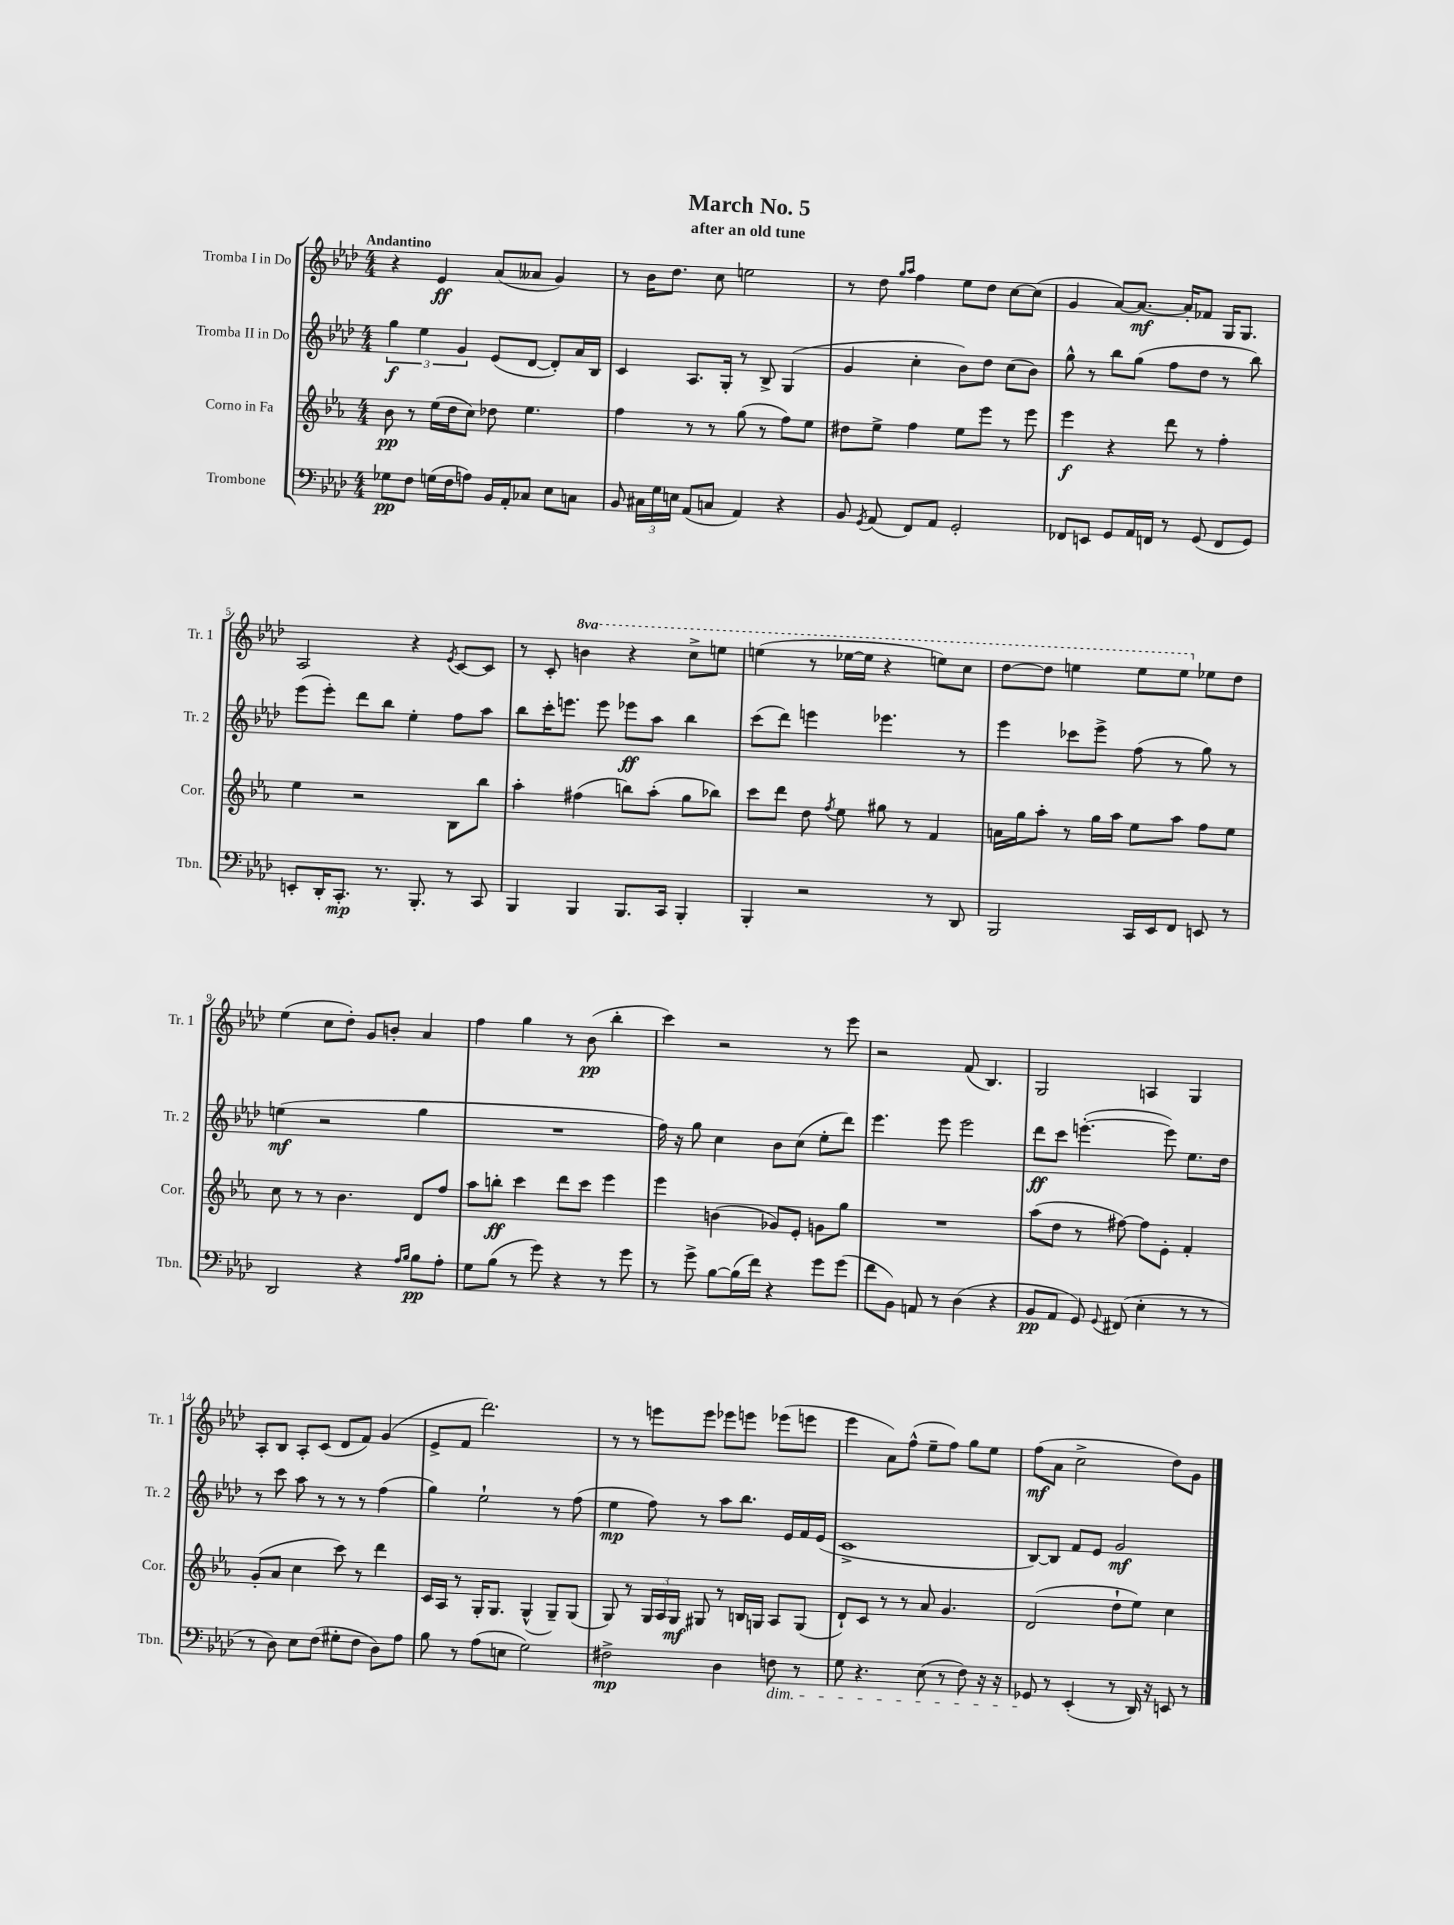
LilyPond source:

\header { title = "March No. 5" subtitle = "after an old tune" }
<<
\new StaffGroup <<
\new Staff = "s0" \with { instrumentName = "Tromba I in Do" shortInstrumentName = "Tr. 1" } {
    \clef treble \key aes \major \numericTimeSignature \time 4/4 \set Staff.ottavationMarkups = #ottavation-simple-ordinals \tempo "Andantino"
    \autoBeamOff r4 ees'4\ff aes'8[( aeses'8] g'4) |
    r8 bes'16[ des''8.] c''8 e''2 |
    r8 des''8 \grace { g''16[ aes''16] } f''4 ees''8[ des''8] c''8[~ c''8]( |
    g'4 aes'8[~) aes'8.]~\mf aes'16[-. fes'8] g16[ g8.] |
    aes2 r4 \acciaccatura { ees'8 } c'8[~ c'8] |
    r8 c'8-. \ottava #1 b''4 r4 c'''8[-> e'''8] |
    e'''4( r8 ees'''16[~ ees'''16] r4 e'''8[) c'''8] |
    des'''8[~ des'''8] e'''4 e'''8[ e'''8] \ottava #0 ees''!8[ des''8] |
    ees''4( c''8[ des''8]-.) g'8[ b'8]-. aes'4 |
    f''4 g''4 r8 bes'8\pp( bes''4-. |
    c'''4) r2 r8 ees'''8 |
    r2 f'8( bes4.) |
    g2 a4 g4 |
    aes8[-. bes8] aes8[-. c'8]( des'8[ f'8]) g'4( |
    ees'8[-> f'8] des'''2.) |
    r8 r8 e'''8[ e'''8] ees'''8[ e'''8] ees'''8[( e'''8] |
    ees'''4 aes'8[) f''8]-^( ees''8[-- f''8]) g''8[ ees''8] |
    f''8[\mf( aes'8] c''2-> des''8[) g'8] \bar "|." |
}
\new Staff = "s1" \with { instrumentName = "Tromba II in Do" shortInstrumentName = "Tr. 2" } {
    \clef treble \key aes \major \numericTimeSignature \time 4/4
    \autoBeamOff \tuplet 3/2 { g''4\f ees''4 g'4 } ees'8[( des'8]~ des'8[-.) aes'16 bes16] |
    c'4 aes8.[ g16]-. r8 bes8-> g4( |
    g'4 c''4-. bes'8[) des''8] c''8[( bes'8]) |
    g''8-^ r8 bes''8[ g''8]( f''8[ des''8] r8 bes''8) |
    ees'''8[( ees'''8]-.) des'''8[ bes''8] ees''4-. f''8[ aes''8] |
    bes''8[ c'''16-. e'''8.] e'''8 ees'''8[\ff aes''8] bes''4 |
    c'''8[( des'''8]) e'''4 ees'''4. r8 |
    ees'''4 ces'''8[ ees'''8]-> f''8( r8 g''8) r8 |
    e''4\mf( r2 g''4 |
    R1 |
    f''16) r16 g''8 c''4 bes'8[ c''8]( ees''8[-. des'''8]) |
    ees'''4. ees'''8 ees'''2 |
    des'''8[\ff c'''8] e'''4.~-.( e'''8) ees''8.[ des''16] |
    r8 c'''8 aes''8 r8 r8 r8 f''4( |
    g''4) ees''2-! r8 f''8( |
    ees''4\mp f''8) r8 aes''8[ bes''8.] ees'16[ f'16 ees'16]( |
    c'1-> |
    bes8[~) bes8] f'8[ ees'8] g'2\mf \bar "|." |
}
\new Staff = "s2" \with { instrumentName = "Corno in Fa" shortInstrumentName = "Cor." } {
    \clef treble \key ees \major \numericTimeSignature \time 4/4
    \autoBeamOff bes'8\pp r8 ees''16[( d''16 c''8]) des''8 ees''4. |
    f''4 r8 r8 g''8( r8 f''8[) ees''8] |
    dis''8[ ees''8]-> f''4 ees''8[ ees'''8] r8 ees'''8 |
    ees'''4\f r4 d'''8 r8 f''4-. |
    ees''4 r2 bes8[ bes''8] |
    aes''4-. fis''4( b''8[) aes''8]-.( g''8[ bes''8]) |
    c'''8[ d'''8] d''8 \acciaccatura { f''8 } ees''8 gis''8 r8 f'4 |
    a'16[ g''16 aes''8]-. r8 g''16[ aes''16] ees''8[ aes''8] f''8[ ees''8] |
    c''8 r8 r8 bes'4. d'8[ f''8] |
    aes''8[ b''8]-.\ff c'''4 d'''8[ c'''8] ees'''4 |
    ees'''4 b'4( ges'8[) ees'8]-. g'8[ g''8] |
    R1 |
    aes''8[( d''8] r8 fis''8~) fis''8[ ees'8]-. f'4-. |
    g'8[-.( aes'8] c''4 c'''8) r8 d'''4 |
    c'16[ aes16] r8 g16[-. g8.] g4-^( g8[--) g8]( |
    g8) r8 \tuplet 3/2 { g16[ aes16 g16]\mf } gis8 r8 b16[ g16] aes8[ g8]( |
    d'8[-!) c'8] r8 r8 aes'8 g'4. |
    d'2( d''8[-! ees''8]) c''4 \bar "|." |
}
\new Staff = "s3" \with { instrumentName = "Trombone" shortInstrumentName = "Tbn." } {
    \clef bass \key aes \major \numericTimeSignature \time 4/4
    \autoBeamOff ges8[\pp f8] g16[( f16 a8]) bes,16[ aes,16-. ces8] ees8[ c8] |
    bes,8 \tuplet 3/2 { cis16[ g16 e16] } aes,8[( c8] aes,4) r4 |
    bes,8 \acciaccatura { g,8 } aes,8( f,8[) aes,8] g,2-. |
    fes,8[ e,8] g,8[ aes,16 f,16] r8 g,8( f,8[ g,8]) |
    e,8[-. des,16-. c,8.]-.\mp r8. bes,,8.-. r8 c,8 |
    bes,,4 bes,,4 bes,,8.[ c,16] bes,,4-. |
    bes,,4-. r2 r8 des,8 |
    bes,,2 c,16[ ees,16 f,8] e,8 r8 |
    des,2 r4 \grace { aes16[ bes16] } bes8[\pp aes8]-. |
    g8[ bes8]( r8 g'8) r4 r8 g'8 |
    r8 g'8-> bes8[~ bes16( f'16]) r4 g'8[ g'8]( |
    f'8[ bes,8]) a,8 r8 des4( r4 |
    bes,8[\pp aes,8] g,8) \appoggiatura { g,8 } fis,8( ees4-. r8 r8 |
    r8 des8) ees8[ f8]( gis8[-. f8] des8[) aes8] |
    bes8 r8 aes8[( e8] g2) |
    fis2->\mp des4 f8\dim r8 |
    g8 r4. ees8( r8 f8) r16 r16 |
    ges,8\! r8 ees,4-.( r8 des,16) r16 e,8 r8 \bar "|." |
}
>>
>>
